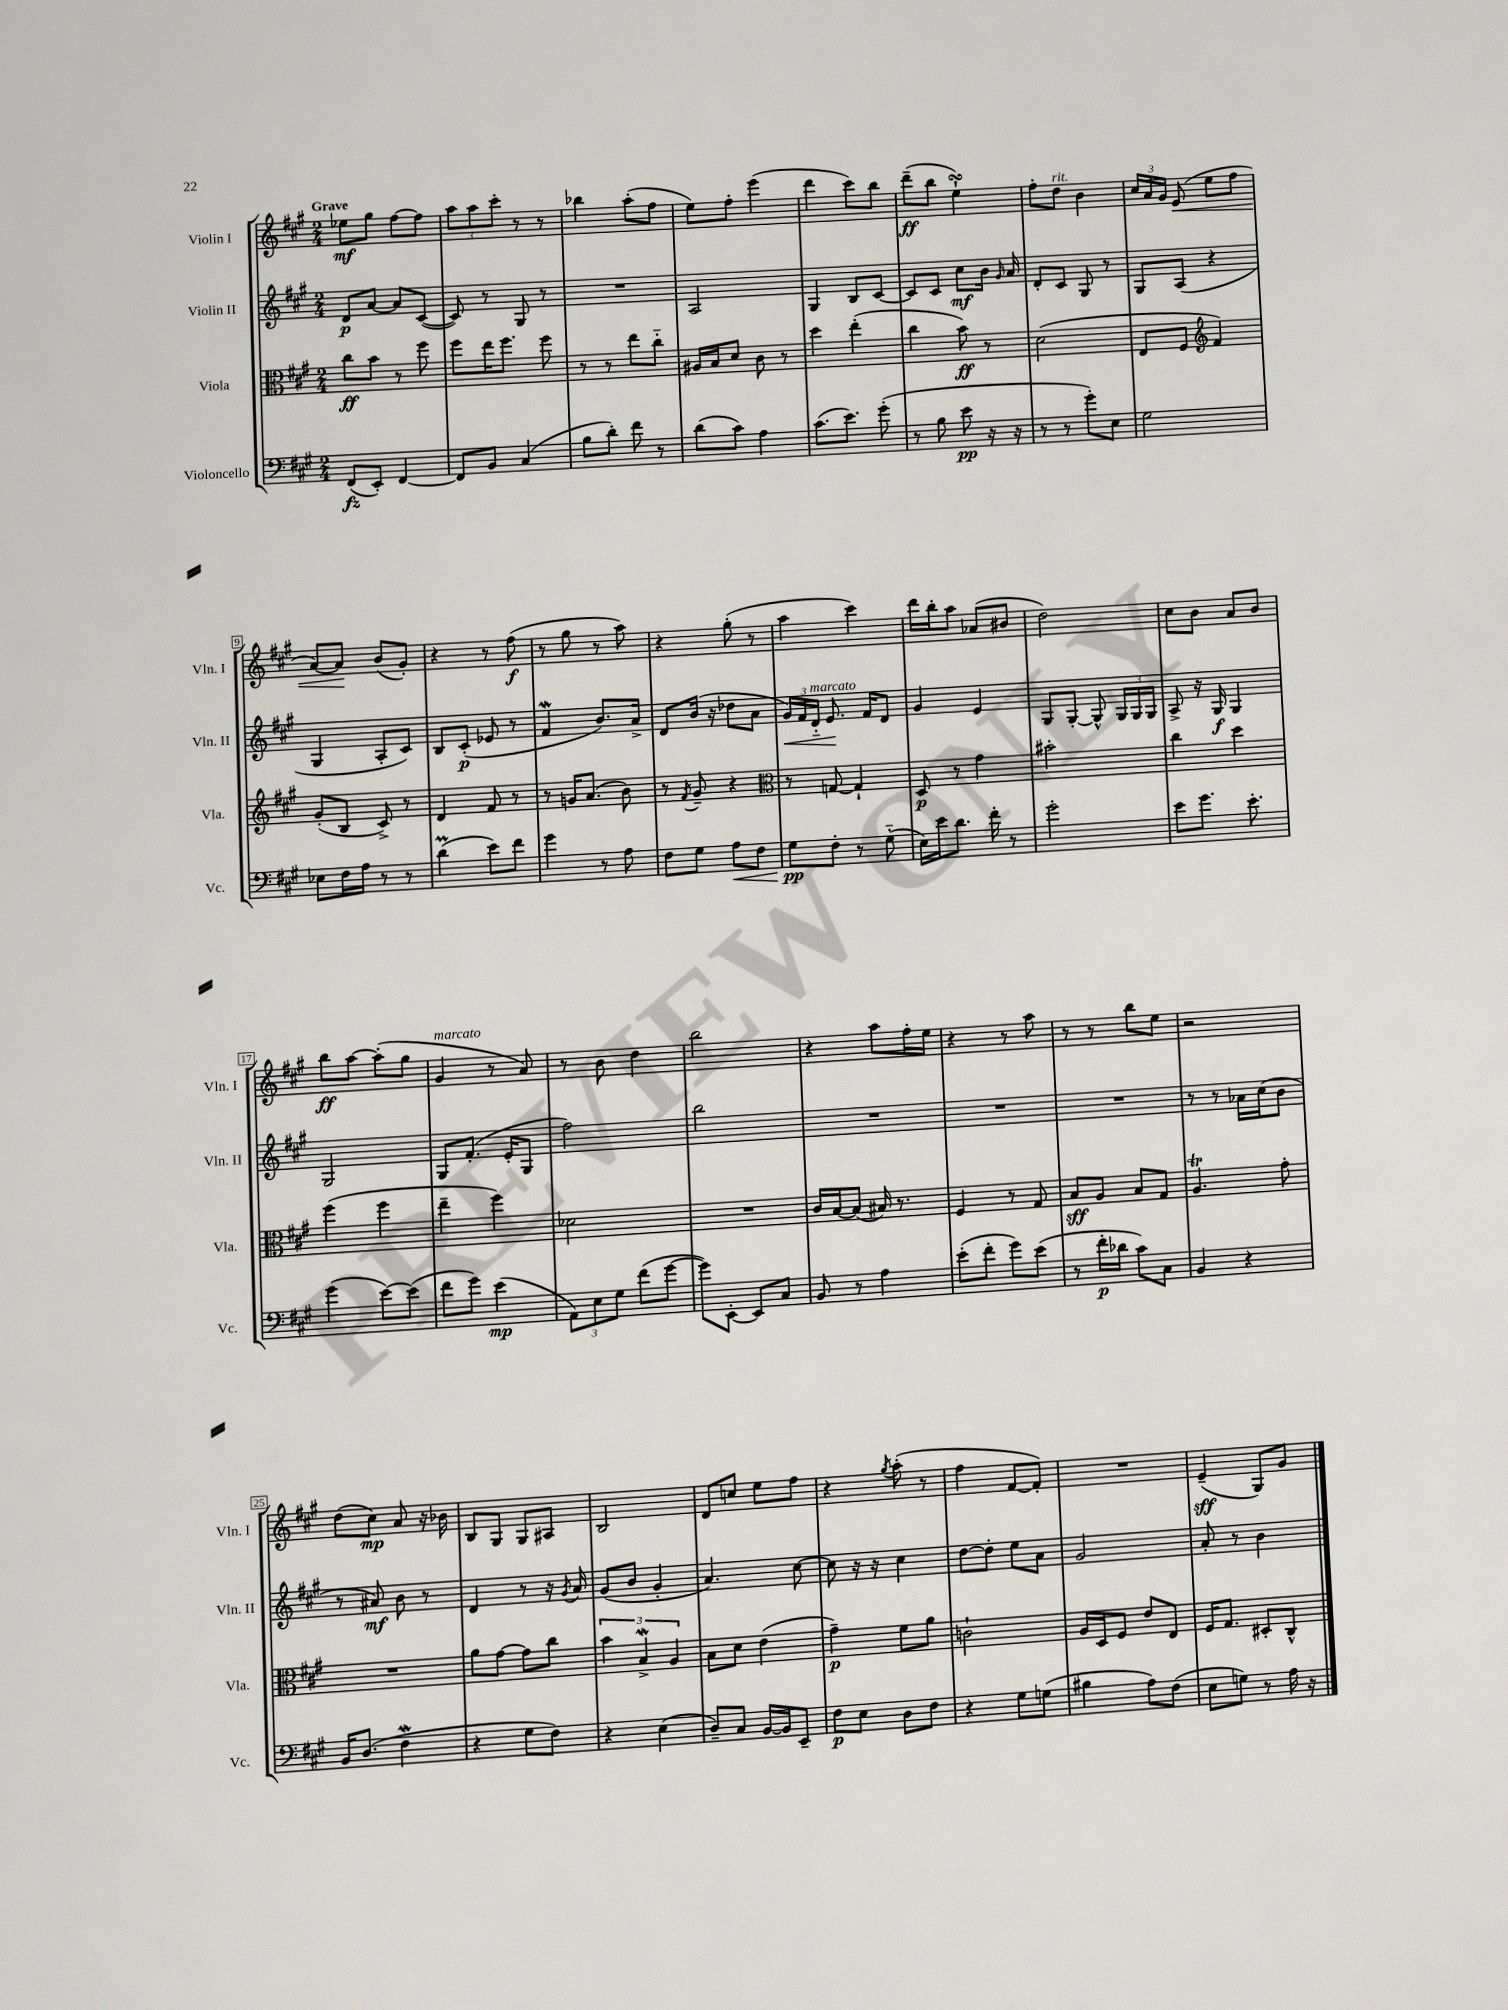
<<
\new StaffGroup <<
\new Staff = "s0" \with { instrumentName = "Violin I" shortInstrumentName = "Vln. I" } {
    \clef treble \key a \major \numericTimeSignature \time 2/4 \tempo "Grave"
    \autoBeamOff ees''8[\mf gis''8] fis''8[~ fis''8] |
    \tuplet 3/2 { a''8[ a''8 cis'''8]-. } r8 r8 |
    bes''4 a''8[-.( fis''8] |
    e''8[) fis''8]-. e'''4( |
    d'''4 cis'''8[) b''8] |
    d'''8[--\ff( b''8] e''4-!\turn) |
    fis''8[-. d''8]^\markup { \italic "rit." } b'4 |
    \tuplet 3/2 { cis''16[ a'16 gis'16] } e'8\<( e''8[ fis''8] |
    a'8[~) a'8]\! b'8[( gis'8]-.) |
    r4 r8 fis''8\f( |
    r8 gis''8 r8 a''8) |
    r4 gis''8-.( r8 |
    a''4 cis'''4) |
    d'''16[ b''16-. a''8] aes'8[( bis'8] |
    d''2) |
    cis''8[ b'8] a'8[ b'8] |
    b''8[\ff a''8]~ a''8[-.( gis''8] |
    gis'4^\markup { \italic "marcato" } r8 a'8) |
    r8 b'8 d''4 |
    b''2 |
    r4 a''8[ fis''16-. e''16] |
    r4 r8 a''8 |
    r8 r8 b''8[ e''8] |
    r2 |
    d''8[( cis''8]\mp) a'8 r16 bes'16 |
    b8[ gis8] gis8[ ais8] |
    b2 |
    d'8[ c''8] e''8[ fis''8] |
    r4 \acciaccatura { gis''8 } a''8-.( r8 |
    fis''4 fis'8[~ fis'8]-.) |
    R2 |
    e'4--\sff( gis8[) gis'8] \bar "|." |
}
\new Staff = "s1" \with { instrumentName = "Violin II" shortInstrumentName = "Vln. II" } {
    \clef treble \key a \major \numericTimeSignature \time 2/4
    \autoBeamOff d'8[\p a'8]~ a'8[ cis'8]~( |
    cis'8) r8 gis8 r8 |
    R2 |
    a2 |
    gis4 b8[ cis'8]~ |
    cis'8[ cis'8] cis''8[\mf b'16] \grace { gis'16 } a'16 |
    d'8[-. cis'8] gis8 r8 |
    gis8[ a8]( r4 |
    gis4 a8[-. cis'8]) |
    b8[ cis'8]-.\p( ees'8 r8 |
    fis'4\mordent b'8.[) a'16]-> |
    d'8[ b'16]( r16 des''8[ a'8] |
    \tuplet 3/2 { gis'16[\<) fis'16 d'16]-_^\markup { \italic "marcato" } } e'8.\! fis'16[ d'8] |
    gis'4 e'4 |
    gis8[ gis8]~-. gis8-^ \tuplet 3/2 { gis16[ gis16 gis16] } |
    a8-> r16 gis16\f gis4 |
    gis2 |
    gis8[ fis'8.]-.( e'16[-. gis8] |
    fis''2) |
    b''2 |
    R2 |
    R2 |
    R2 |
    r8 r8 aes'16[ cis''16( b'8] |
    r8 ais'8\mf) b'8 r8 |
    d'4 r8 r16 \acciaccatura { gis'8 } a'16 |
    gis'8[( b'8] gis'4-. |
    a'4.) cis''8~ |
    cis''8 r16 r16 cis''4 |
    d''8[~ d''8]-. e''8[ a'8] |
    gis'2 |
    a'8-. r8 b'4 \bar "|." |
}
\new Staff = "s2" \with { instrumentName = "Viola" shortInstrumentName = "Vla." } {
    \clef alto \key a \major \numericTimeSignature \time 2/4
    \autoBeamOff cis''8[\ff b'8] r8 fis''8 |
    fis''8[ e''16 fis''8.] fis''8 |
    r8 r8 e''8[ cis''8]-_ |
    ais16[ b16 d'8] cis'8 r8 |
    d''4 e''4-.( |
    cis''4 b'8\ff) r8 |
    d'2( |
    e8[ fis8] \clef treble fis'4) |
    gis'8[-.( b8] cis'8->) r8 |
    d'4 fis'8 r8 |
    r8 g'16[ a'8.]( b'8) |
    r8 \acciaccatura { fis'8 } gis'8-- r4 |
    \clef alto r8 g8~ g4-! |
    d8\p r8 gis'4 |
    bis'2-. |
    cis''4 d''4 |
    fis''4( fis''4 |
    e''4-- fis''4) |
    des'2 |
    R2 |
    cis'16[ b16~ b8]( bis16) r8. |
    fis4 r8 gis8 |
    b8[\sff a8] b8[ gis8] |
    a4.\trill gis'8-. |
    R2 |
    a'8[ gis'8]~ gis'8[ cis''8] |
    \tuplet 3/2 { b'4 b4->\mordent a4 } |
    b8[ d'8] e'4( |
    gis'4--\p) fis'8[ a'8] |
    c'2-! |
    a16[ d16 fis8] e'8[ e8] |
    fis16[ gis8.] dis8[-. cis8]-^ \bar "|." |
}
\new Staff = "s3" \with { instrumentName = "Violoncello" shortInstrumentName = "Vc." } {
    \clef bass \key a \major \numericTimeSignature \time 2/4
    \autoBeamOff fis,8[\fz( e,8]-.) fis,4~ |
    fis,8[ b,8] cis4( |
    b8[ d'8]-.) fis'8 r8 |
    d'8[( cis'8]) a4 |
    cis'8.[( e'8.]) gis'8-.( |
    r8 b8 e'8\pp r16 r16 |
    r8 r8 gis'8[-.) e8] |
    gis2 |
    ees8[ fis16 a16] r8 r8 |
    d'4\prall( e'8[) fis'8] |
    gis'4 r8 a8 |
    fis8[ gis8] a8[\< fis8] |
    gis8[\pp\! fis8]-. r8 gis8-_( |
    e16[) e'16 d'8.] fis'16-. r8 |
    gis'2-. |
    e'8[ gis'8.] e'8.-. |
    gis'4( e'8[~) e'8]( |
    fis'8[ gis'8]) e'4\mp( |
    \tuplet 3/2 { a,8[) e8 gis8] } fis'8[( gis'8]~ |
    gis'8[) e,8]~-. e,8[ cis8] |
    b,8 r8 a4 |
    e'8[-.( fis'8]-. gis'8[) e'8]( |
    r8 fis'16[-.\p des'16] cis'8[) cis8] |
    b,4 r4 |
    b,16[ d8.]( fis4\mordent |
    r4 gis8[ fis8]) |
    r4 e4( |
    d8[--) cis8] b,16[~ b,16 e,8]-- |
    fis8[\p e8] d8[ fis8] |
    r4 gis8[ g8]( |
    bis4 a8[) fis8]( |
    e8[ g8]) r8 a16 r16 \bar "|." |
}
>>
>>
\layout { \context { \Score \override BarNumber.stencil = #(make-stencil-boxer 0.1 0.3 ly:text-interface::print) } }
